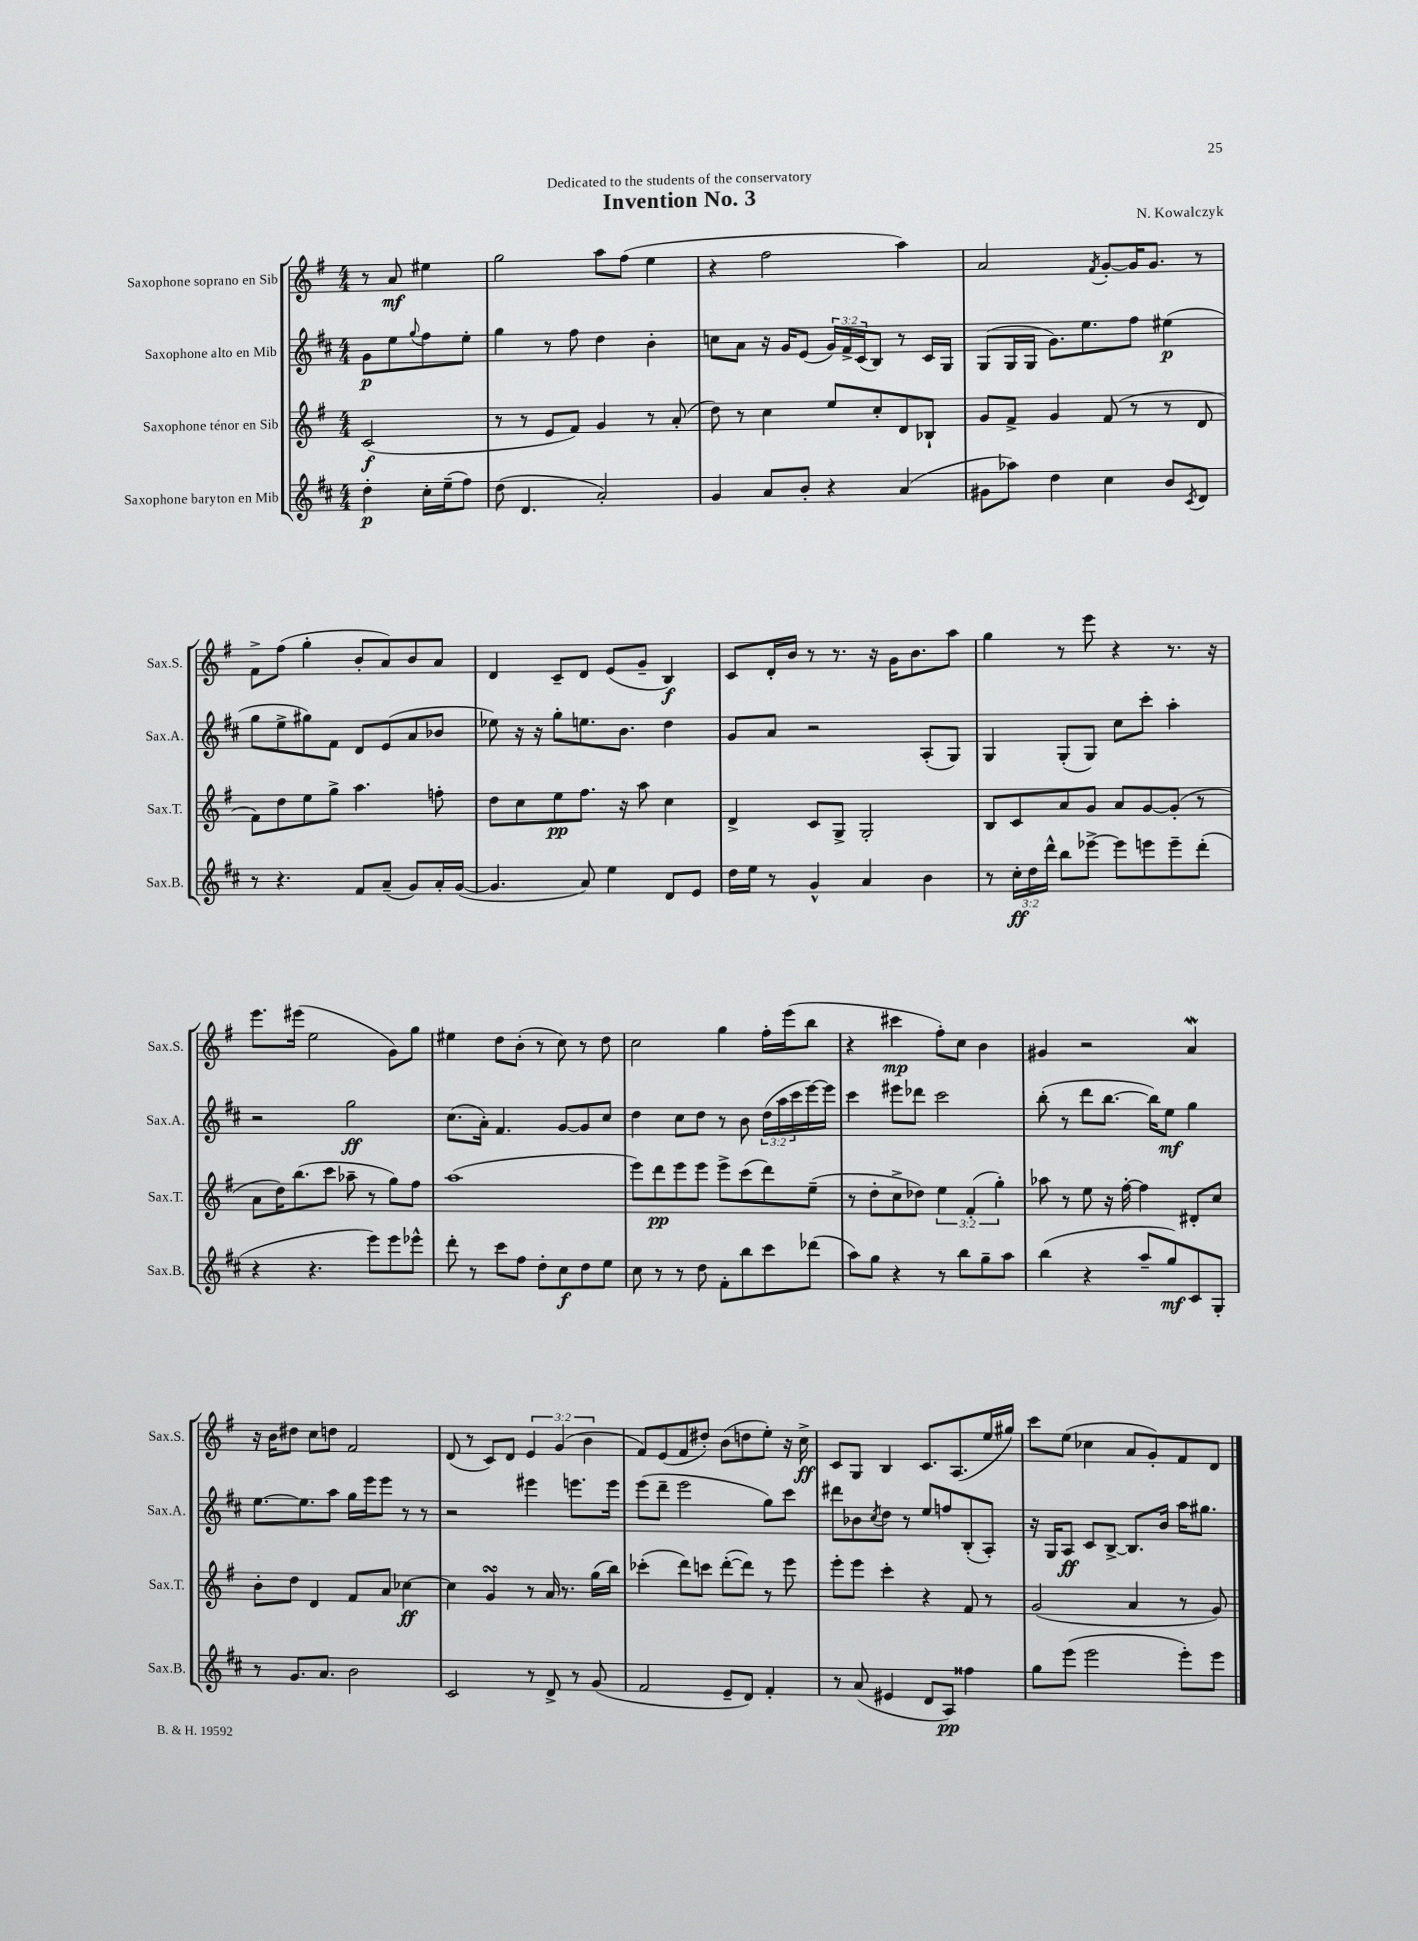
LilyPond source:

\header { title = "Invention No. 3" composer = "N. Kowalczyk" dedication = "Dedicated to the students of the conservatory" }
<<
\new StaffGroup <<
\new Staff = "s0" \with { instrumentName = "Saxophone soprano en Sib" shortInstrumentName = "Sax.S." } {
    \clef treble \key g \major \numericTimeSignature \time 4/4 \override Staff.TupletNumber.text = #tuplet-number::calc-fraction-text \partial 2
    r8 a'8\mf eis''4 |
    g''2 a''8 fis''8( e''4 |
    r4 fis''2 a''4) |
    a'2 \acciaccatura { fis'8 } g'8~-. g'16 g'8. r8 |
    fis'8-> fis''8( g''4-. b'8-. a'8) b'8 a'8 |
    d'4 c'8-- d'8 e'8( g'8-- b4\f) |
    c'8 d'16-. b'16 r8 r8. r16 g'16 b'8. a''8 |
    g''4 r8 e'''8 r4 r8. r16 |
    e'''8. eis'''16( e''2 g'8) g''8 |
    eis''4 d''8 b'8-.( r8 c''8) r8 d''8 |
    c''2 g''4 fis''16-. e'''16( b''8 |
    r4 cis'''4\mp fis''8-.) c''8 b'4 |
    gis'4 r2 a'4\mordent |
    r16 b'16 dis''8 c''8 d''8 fis'2 |
    d'8( r8 c'8) d'8 \tuplet 3/2 { e'4 g'4( b'4 } |
    fis'8) e'8( fis'8 dis''8-.) b'8( d''8 e''8-.) r16 c''16->\ff |
    c'8 g8 b4 c'8. a8.( e''16 gis''16) |
    c'''8 e''8( ces''4 a'8 g'8-.) fis'8 d'8 \bar "|." |
}
\new Staff = "s1" \with { instrumentName = "Saxophone alto en Mib" shortInstrumentName = "Sax.A." } {
    \clef treble \key d \major \numericTimeSignature \time 4/4 \override Staff.TupletNumber.text = #tuplet-number::calc-fraction-text \partial 2
    g'8\p e''8 \appoggiatura { g''8 } fis''8 e''8-. |
    g''4 r8 fis''8 d''4 b'4-. |
    c''8 a'8 r16 g'16 e'8( \tuplet 3/2 { g'16) fis'16-> cis'16( } b8) r8 cis'16 g16 |
    g8( g16 g16 g'8.) e''8. fis''8 eis''4\p( |
    g''8 e''8-> gis''8) fis'8 d'8 e'8( a'8 bes'8 |
    ees''8) r16 r16 g''8-. e''8. b'8. d''4 |
    g'8 a'8 r2 a8-.( g8) |
    g4 g8-.( g8) cis''8 cis'''8-. a''4-. |
    r2 g''2\ff |
    cis''8.( a'16-.) fis'4. g'8~ g'8 cis''8 |
    d''4 cis''8 d''8 r8 b'8 \tuplet 3/2 { d''16( a''16 cis'''16 } e'''16~) e'''16 |
    cis'''4 eis'''8 des'''8 cis'''2 |
    b''8-.( r8 d'''8 b''8.~ b''16) e''8\mf g''4 |
    e''8.~ e''8. a''8 g''16 e'''16 e'''8 r8 r8 |
    r2 eis'''4 e'''8. e'''16 |
    e'''8( d'''8-- e'''2 g''8) cis'''8 |
    dis'''8 bes'8 \acciaccatura { cis''8 } d''8 r8 e''8 f''8 b8-.( a8-.) |
    r16 g16 a8\ff cis'8 b8~-> b8. b'16 a''16 gis''8. \bar "|." |
}
\new Staff = "s2" \with { instrumentName = "Saxophone ténor en Sib" shortInstrumentName = "Sax.T." } {
    \clef treble \key g \major \numericTimeSignature \time 4/4 \override Staff.TupletNumber.text = #tuplet-number::calc-fraction-text \partial 2
    c'2\f( |
    r8 r8 e'8 fis'8) g'4 r8 a'8-.( |
    d''8) r8 c''4 e''8 c''8-. d'8 bes8-! |
    g'8 fis'8-> g'4 fis'8( r8 r8 d'8 |
    fis'8) d''8 e''8 g''8-> a''4. f''8-. |
    d''8 c''8 e''8\pp fis''8. r16 a''8 c''4 |
    d'4-> c'8 g8-> g2-. |
    b8 c'8 a'8 g'8 a'8 g'8~ g'8-.( r8 |
    a'8 d''16) b''8.( c'''8 aes''8-- r8 g''8) fis''8 |
    a''1( |
    e'''8) d'''8\pp e'''8 e'''8 e'''8-> c'''8( d'''8) e''8--( |
    r8 d''8-. c''8-> des''8) \tuplet 3/2 { e''4 fis'4-.( g''4-.) } |
    aes''8 r8 e''8 r16 fis''16~-. fis''4 dis'8-. c''8 |
    b'8-. d''8 d'4 fis'8 a'8 ces''4~\ff |
    ces''4 g'4\turn r8 a'16 r8. g''16( b''16) |
    ces'''4-.( d'''8) c'''8 d'''8~-.( d'''8) r8 e'''8 |
    e'''8-. e'''8 c'''4-. r4 fis'8 r8 |
    g'2( a'4 r8 g'8) \bar "|." |
}
\new Staff = "s3" \with { instrumentName = "Saxophone baryton en Mib" shortInstrumentName = "Sax.B." } {
    \clef treble \key d \major \numericTimeSignature \time 4/4 \override Staff.TupletNumber.text = #tuplet-number::calc-fraction-text \partial 2
    d''4-.\p cis''16-. e''16--( fis''8) |
    d''8( d'4. a'2-.) |
    g'4 a'8 b'8-. r4 a'4( |
    gis'8 aes''8) d''4 cis''4 b'8 \acciaccatura { cis'8 } d'8 |
    r8 r4. fis'8 a'8--( g'8) a'16-. g'16~( |
    g'4. a'8) e''4 d'8 e'8 |
    d''16 e''16 r8 g'4-^ a'4 b'4 |
    r8 \tuplet 3/2 { cis''16-.\ff d''16 d'''16-^ } b''8 ees'''8~-> ees'''8 e'''8 e'''8-- d'''8-.( |
    r4 r4. e'''8) e'''8 ees'''8-^ |
    d'''8-. r8 cis'''8 fis''8 d''8-. cis''8\f d''8 e''8 |
    cis''8 r8 r8 d''8 fis'8-. b''8 cis'''8 des'''8( |
    a''8) g''8 r4 r8 b''8 g''8-- a''8 |
    b''4( r4 a''8-- g''8\mf) cis'8 g8-. |
    r8 g'8. a'8. b'2 |
    cis'2 r8 d'8-> r8 g'8( |
    fis'2 e'8-- d'8) fis'4-. |
    r8 a'8( eis'4 d'8 a8\pp) fisis''4 |
    g''8 e'''8( e'''2 e'''8-.) e'''8 \bar "|." |
}
>>
>>
\layout { \context { \Score \remove "Bar_number_engraver" } }
